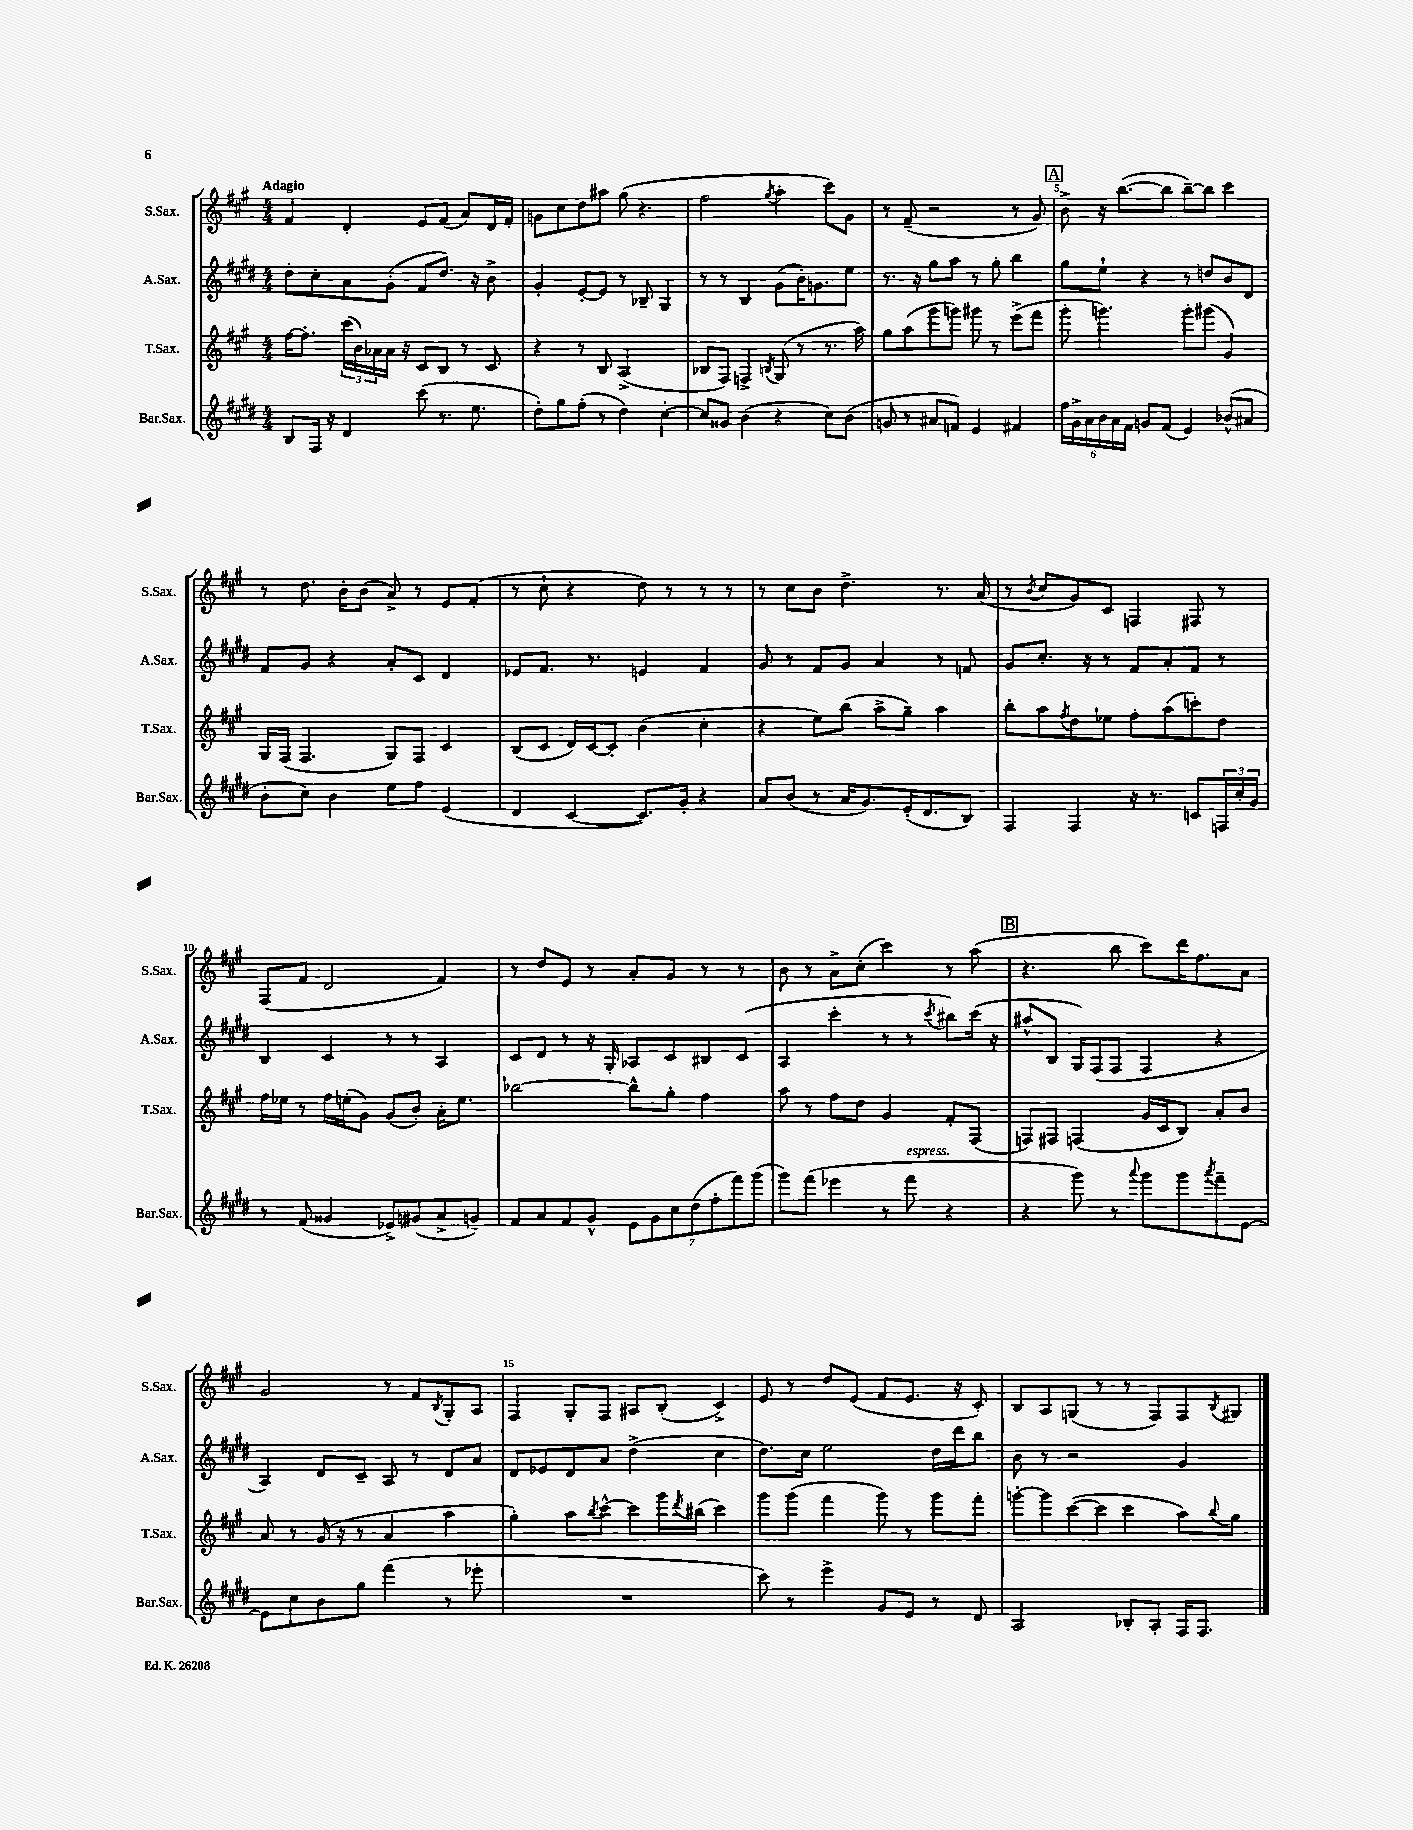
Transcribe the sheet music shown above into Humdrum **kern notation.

**kern	**kern	**kern	**kern
*staff4	*staff3	*staff2	*staff1
*clefG2	*clefG2	*clefG2	*clefG2
*k[f#c#g#d#]	*k[f#c#g#]	*k[f#c#g#d#]	*k[f#c#g#]
*M4/4	*M4/4	*M4/4	*M4/4
8B	[16ff#	8dd#'	4f#
.	8.ff#']	.	.
16F#	.	8cc#'	.
16r	.	.	.
4d#	(24ccc#	8a	4d'
.	24b)	.	.
.	24a-	.	.
.	16a-	(8g#'	.
.	16r	.	.
(8ccc#	8c#	8f#	8e
8.r	8B	8.dd#)	(8f#
.	8r	.	8a)
8.ee	.	16r	.
.	8c#	8b^	16d
.	.	.	16f#'
=	=	=	=
8dd#')	4r	4g#'	8g
8gg#	.	.	8cc#
(8ff#'	8r	[8e'	8dd
8r	8B	8e]	8aa#
4dd#)	(2A^	8r	(8gg#
.	.	8B-~	4.r
[4cc#'	.	4G#	.
=	=	=	=
8cc#]	8B-	8r	2ff#
8g##	8F#)	8r	.
(4b	4F^	4B	.
.	8qB	.	8qgg#
4r	(8G#	(8g#	4aa'
.	8r	16b')	.
.	.	8.g	.
8cc#)	8.r	.	8ccc#)
(8b	.	8ee	8g#
.	16aa)	.	.
=	=	=	=
8g	8gg#	8.r	8r
8r	(8aa	.	(8f#~
.	.	16r	.
8a#	8ggg#	8gg#	2r
8f)	8ggg)	8aa	.
4e	8ggg#	8r	.
.	8r	8gg#'	.
4f#	(8eee^	4bb	8r
.	8fff#	.	8g#)
=	=	=	=
24ff#	8ggg#'	8gg#	8b^
24g#^	.	.	.
24a	.	.	.
24b	4.ggg)	8ee`	16r
24a	.	.	.
.	.	.	([8.bb
24f#	.	.	.
8g	.	4r	.
(8f#	.	.	8bb]
4e)	8ggg'	8r	[8bb~)
.	(8ggg#	8dd	8bb]
(8b-^^	4g#)	8b	4ccc#
8a#	.	8d#	.
=	=	=	=
8b'	16G#	8f#	8r
.	(16F#	.	.
8cc#)	4.F#	8g#	8.dd
4b	.	4r	.
.	.	.	16b'
.	.	.	(8b
8ee	8G#)	8a'	8a^)
8ff#	8F#	8c#	8r
(4e	4c#	4d#	8e
.	.	.	(8f#'
=	=	=	=
4d#	(8B	8e-	8r
.	8c#	8.f#	8cc#`
[4c#	16d)	.	4r
.	[16c#	8.r	.
.	8c#']	.	.
8.c#])	(4b	4e	8dd)
.	.	.	8r
16g#'	.	.	.
4r	4cc#'	4f#	8r
.	.	.	8r
=	=	=	=
8a	4r	8g#	8r
(8b	.	8r	8cc#
8r	8ee)	8f#	8b
16a	(8bb	8g#	4.dd^
8.g#)	.	.	.
.	8aa^	4a	.
(16e'	8gg#~)	.	.
8.d#	.	.	.
.	4aa	8r	8.r
8B)	.	8f	.
.	.	.	(16a
=	=	=	=
4F#	8bb'	8g#	8r
.	.	.	8qb
.	8aa	8.cc#'	8cc#
.	8qff#	.	.
4F#	8dd	.	8g#)
.	.	16r	.
.	8ee-	8r	8c#
16r	8ff#'	8f#	4F
8.r	.	.	.
.	(8aa	8a'	.
8c	8ccc')	8f#	8F#
24F	8dd	8r	8r
24cc#'	.	.	.
24g#	.	.	.
=	=	=	=
8r	16ff#	4B	(8F#
.	16ee-	.	.
(8f#	8r	.	8f#
4g##	16ff#	4c#	2d
.	(16ee'	.	.
.	8g#)	.	.
8e-^)	(8g#	8r	.
(8g#	8b')	8r	.
8a^	16a'	4A	4f#)
.	8.ee	.	.
8g~)	.	.	.
=	=	=	=
8f#	[2bb-	8c#	8r
8a	.	8d#	8dd
8f#	.	8r	8e
8g#^^	.	16r	8r
.	.	16G#'	.
14e	8bb-^^]	8A-	8a'
14g#	.	.	.
.	8gg#'	8c#	8g#
14cc#	.	.	.
(14dd#	.	.	.
.	4ff#	8B#	8r
14ff#'	.	.	.
14fff#)	.	.	.
.	.	(8c#	8r
(14ggg#	.	.	.
=	=	=	=
8ggg#)	8aa	4A	8b
(8fff#	8r	.	8r
4eee-	8ff#	4ccc#'	8a^
.	8dd	.	(8cc#'
8r	4g#	8r	4ccc#)
8fff#	.	8r	.
.	.	8qccc#	.
4r	8f#'	8bb#)	8r
.	(8F#	(16ccc#	(8aa
.	.	16r	.
=	=	=	=
4r	8F)	8aa#^^	4.r
.	8F#	8B	.
8ggg#)	(4F	16G#)	.
.	.	(16F#	.
8r	.	8F#	8bb
8qqaaa	.	.	.
8ggg#	16g#	4F#	8ccc#)
.	16c#	.	.
8ggg#	8B)	.	16ddd
.	.	.	8.ff#
8qaaa	.	.	.
8fff#~	8a'	4r	.
[8e	8b	.	8a
=	=	=	=
8e]	8a	4A)	2g#
8cc#	8r	.	.
8b	(16g#	8d#	.
.	16r	.	.
8gg#	8r	8c#~	.
(4fff#	4a	8A	8r
.	.	8r	8f#
.	.	.	8qB
8r	4aa	8d#	8G#'
8eee-'	.	8a	8A
=	=	=	=
1r	4gg#')	8d#	4F#
.	.	8e-	.
.	8aa	8d#	8G#'
.	8qbb	.	.
.	[8ccc#^^	8a	8F#
.	8ccc#]	(4dd#^	8A#
.	16ggg#	.	(8B'
.	8qddd	.	.
.	(16bb#	.	.
.	4ccc#)	4cc#	4c#^)
=	=	=	=
8ccc#)	8ggg#	8.dd#)	8e
8r	(8ggg#	.	8r
.	.	16cc#	.
4eee^	4fff#	2ee	8dd
.	.	.	(8e
8g#	8ggg#)	.	8f#
8e	8r	.	8.e
8r	8ggg#	16dd#	.
.	.	16ddd#	16r
8d#	8fff#'	8bb	8c#')
=	=	=	=
2A	[8ggg'	8b	8B
.	8ggg]	8r	8A
.	([8ccc#	2r	(8G
.	8ccc#]	.	8r
8B-'	4ccc#	.	8r
8A'	.	.	8F#)
16F#	8aa)	4g#	8F#
8.F#	.	.	.
.	8qqbb	.	8qB
.	8gg#	.	8G#
==	==	==	==
*-	*-	*-	*-
